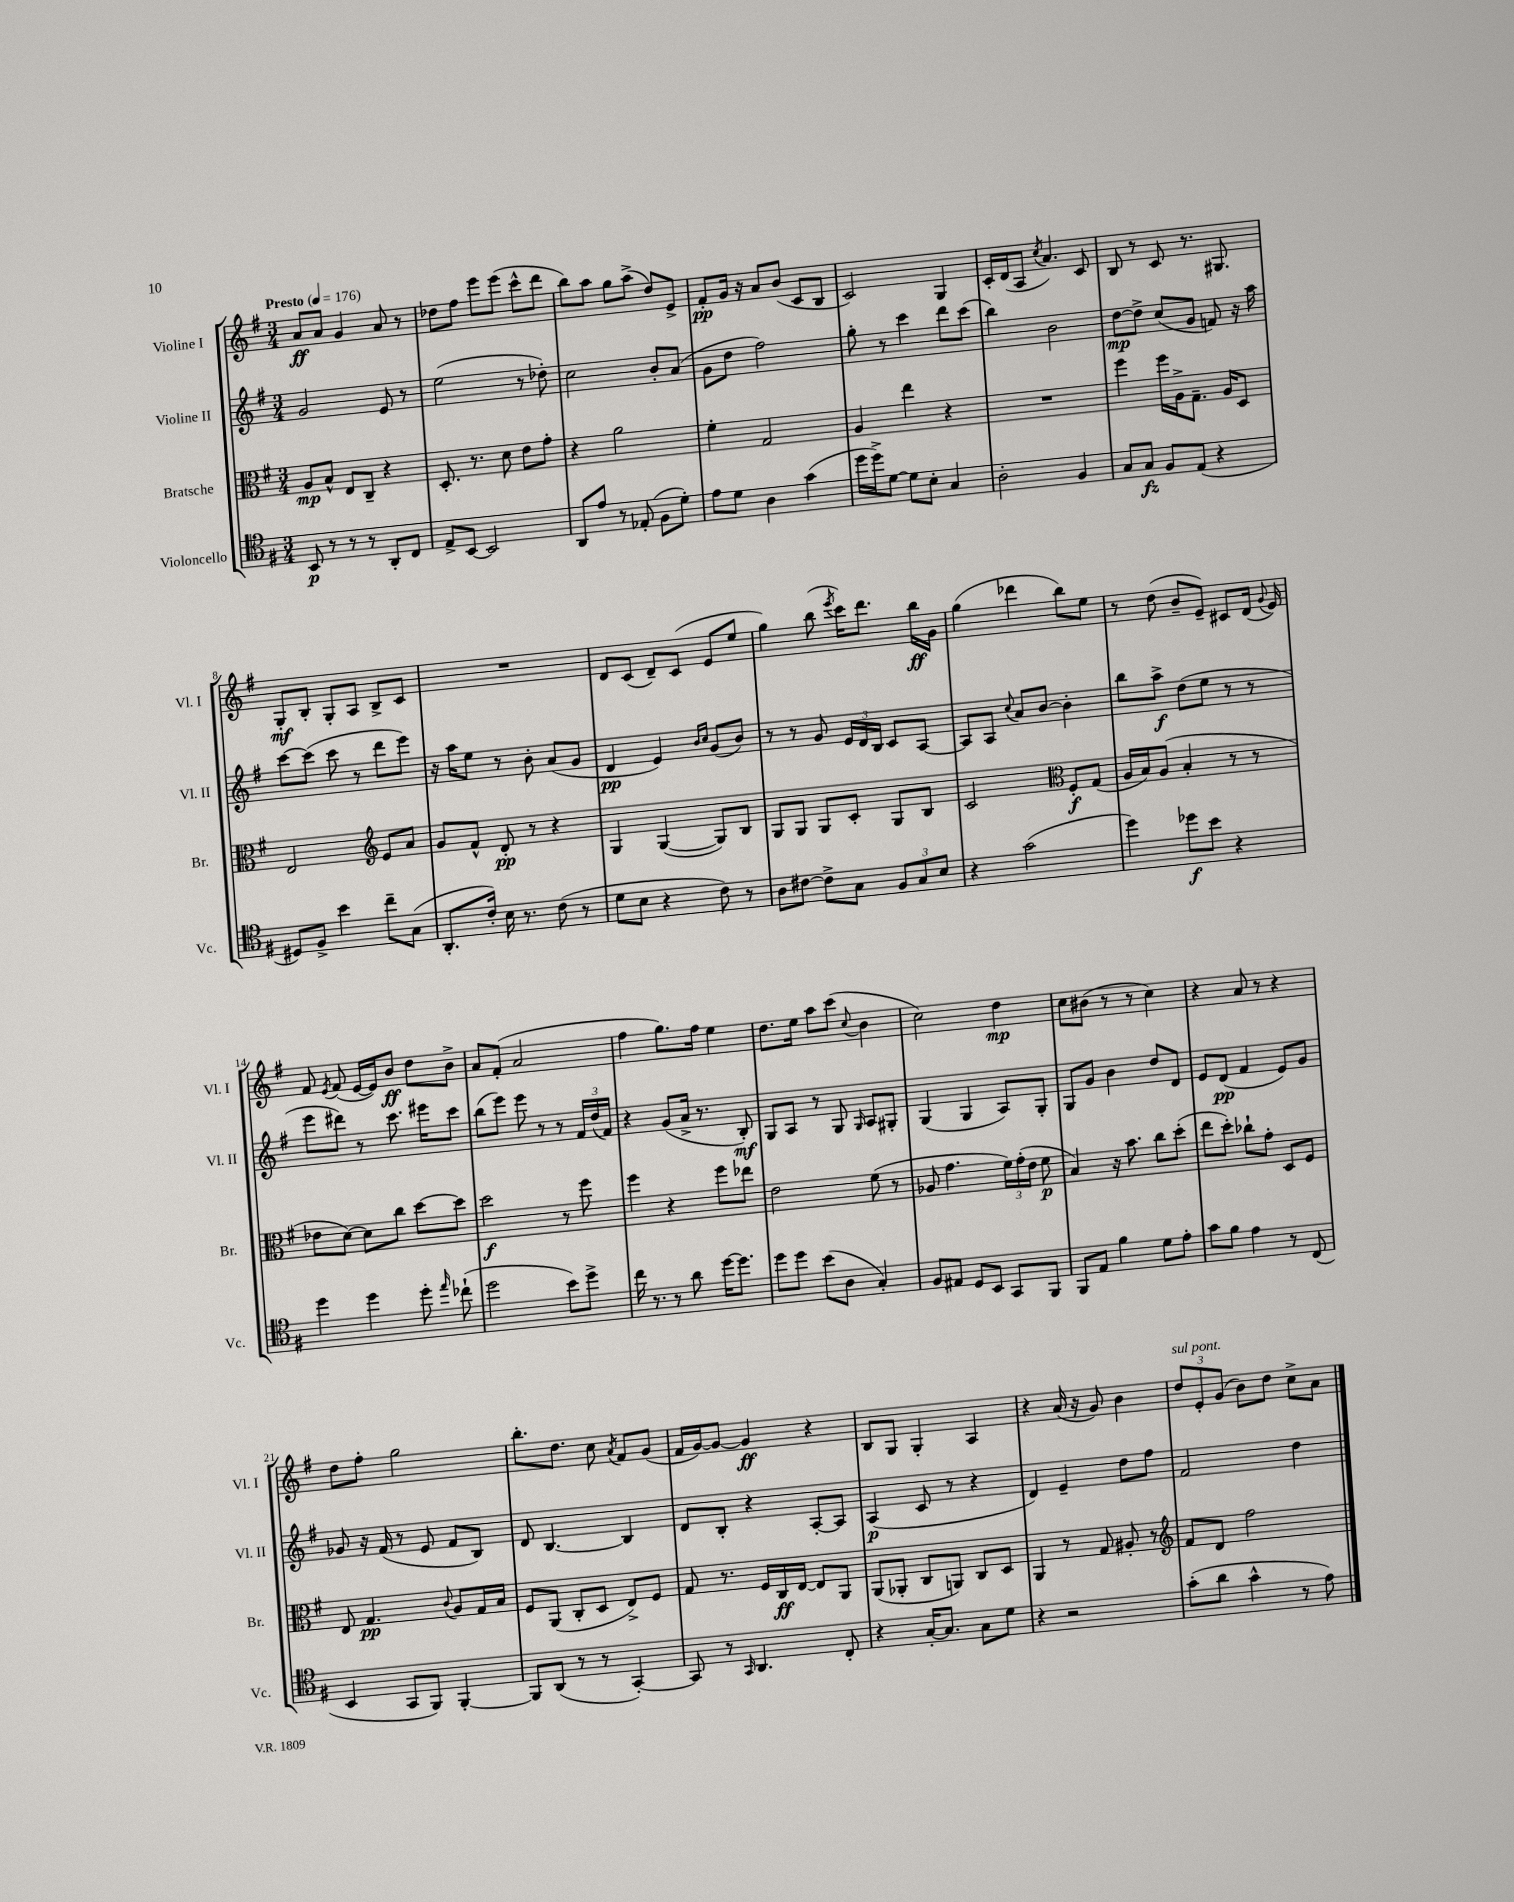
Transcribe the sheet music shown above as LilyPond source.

<<
\new StaffGroup <<
\new Staff = "s0" \with { instrumentName = "Violine I" shortInstrumentName = "Vl. I" } {
    \clef treble \key g \major \numericTimeSignature \time 3/4 \tempo "Presto" 4 = 176
    \autoBeamOff a'8[\ff a'8] g'4 a'8 r8 |
    des''8[ fis''8] e'''8[ e'''8]( c'''8[-^ d'''8] |
    b''8[) a''8] g''8[ a''8]->( d''8[) e'8]-> |
    fis'8[-.\pp g'16] r16 a'8[ b'8]( c'8[ b8] |
    c'2) g4 |
    c'16[-. d'16( a8] \acciaccatura { c''8 } a'4.) c'8 |
    b8 r8 c'8 r8. gis8. |
    g8[-.\mf b8]-. g8[-. a8] b8[-> c'8] |
    R2. |
    d'8[ c'8]( d'8[--) c'8]( e'8[ e''8] |
    g''4) b''8( \acciaccatura { e'''8 } c'''16[) d'''8.] b''16[\ff g'16] |
    g''4( des'''4 b''8[) e''8] |
    r8 d''8( b'8[-- e'8]--) cis'8[ d'16]( \appoggiatura { g'8 } e'16) |
    fis'8 \acciaccatura { e'8 } fis'8( e'16[~ e'16) b'8]\ff d''8[ b'8]-> |
    a'8[ fis'8]-.( a'2 |
    fis''4 g''8.[) fis''16] e''4 |
    d''8.[ e''16] a''8[ c'''8]( \appoggiatura { c''8 } b'4 |
    c''2) d''4\mp |
    c''8[ bis'8]( r8 r8 c''4) |
    r4 a'8 r8 r4 |
    d''8[ fis''8]-. g''2 |
    b''8.[-. d''8.] c''8 \acciaccatura { a'8 } fis'8[ g'8]( |
    fis'16[ g'16~) g'8]~ g'4\ff r4 |
    b8[ g8] g4-. a4 |
    r4 a'16( r16 g'8) b'4 |
    \tuplet 3/2 { d''8[^\markup { \italic "sul pont." } e'8-. g'8]( } b'8[) d''8] c''8[-> a'8] \bar "|." |
}
\new Staff = "s1" \with { instrumentName = "Violine II" shortInstrumentName = "Vl. II" } {
    \clef treble \key g \major \numericTimeSignature \time 3/4
    \autoBeamOff g'2 e'8 r8 |
    e''2( r8 des''8-.) |
    c''2 b'8[-. a'8]( |
    g'8[ d''8] fis''2) |
    g''8-. r8 c'''4 d'''8[ c'''8]( |
    b''4) b'2 |
    d''8[~\mp d''8]-> c''8[( g'8] f'8) r16 a''16 |
    c'''8[~ c'''8]( c'''8 r8 d'''8[ e'''8]) |
    r16 a''16[ e''8] r8 b'8-. a'8[( g'8] |
    d'4\pp e'4) \grace { b'16[ c''16] } g'8[( b'8]) |
    r8 r8 g'8 \tuplet 3/2 { e'16[ d'16 b16] } c'8[ a8]~ |
    a8[ a8] \appoggiatura { c''8 } a'8[ b'8]~ b'4-. |
    b''8[ a''8]->\f d''8[( e''8] r8 r8 |
    e'''8[ dis'''8]) r8 c'''8. eis'''16[ c'''8] |
    b''8[( e'''8]) e'''8 r8 r8 \tuplet 3/2 { fis'16[ d''16( fis'16]) } |
    r4 g'8[( a'16]-> r8. b8-.\mf) |
    g8[ a8] r8 g8 \grace { g16 } a8[ gis8]-. |
    g4( g4 a8[) g8]-. |
    g8[ g'8] b'4 d''8[ d'8] |
    e'8[ d'8]\pp( fis'4 e'8[) g'8] |
    ges'8 r16 fis'16( r8 e'8 fis'8[ b8]) |
    d'8 b4.~ b4 |
    d'8[ b8]-. r4 a8[~-. a8] |
    a4\p( c'8 r8 r4 |
    d'4) e'4-- d''8[ fis''8] |
    fis'2 d''4 \bar "|." |
}
\new Staff = "s2" \with { instrumentName = "Bratsche" shortInstrumentName = "Br." } {
    \clef alto \key g \major \numericTimeSignature \time 3/4
    \autoBeamOff a8[\mp b8]-^ e8[ c8]-- r4 |
    d8.-. r8. d'8 e'8[ g'8]-. |
    r4 a'2 |
    fis'4-. g2 |
    a4 e''4 r4 |
    R2. |
    fis''4 fis''16[ a16-> g8.]-- a16[ d8] |
    e2 \clef treble e'8[ a'8] |
    g'8[ fis'8]-^ d'8-.\pp r8 r4 |
    g4 g4~( g8[) b8] |
    g8[ g8] g8[ c'8]-. g8[ b8] |
    c'2 \clef alto fis8[-.\f g8]( |
    a16[ b16) a8]( b4-. r8 r8 |
    ees'8[ d'8]~) d'8[ c''8] d''8[~ d''8] |
    d''2\f r8 fis''8 |
    fis''4 r4 fis''8[ ees''8] |
    e'2 fis'8( r8 |
    aes8 g'4. \tuplet 3/2 { fis'16[) g'16-.( e'16] } fis'8\p |
    b4) r16 b'8. c''8[ d''8]-.( |
    e''8[ d''8]-.) ces''8[-! g'8]-. d8[ fis8] |
    e8 g4.\pp \appoggiatura { c'8 } a8[ g16 b16] |
    fis8[ a,8]( c8[-. d8] e8[->) fis8] |
    g8 r8. fis16[ c16\ff e16]~ e8[ a,8] |
    a,8[( aes,8]-. c8[ a,8]) c8[ d8] |
    a,4 r8 g8 ais8-. r8 |
    \clef treble fis'8[ d'8] fis''2 \bar "|." |
}
\new Staff = "s3" \with { instrumentName = "Violoncello" shortInstrumentName = "Vc." } {
    \clef tenor \key g \major \numericTimeSignature \time 3/4
    \autoBeamOff b,8\p r8 r8 r8 a,8[-. c8] |
    e8[-> b,8]~ b,2 |
    a,8[ e'8] r8 ees8-.( fis8[ d'8]-.) |
    e'8[ d'8] a4 g'4( |
    d''16[ d''16->) d'8]~ d'8[ b8]-. g4 |
    a2-. fis4 |
    g8[ g8]\fz fis8[ e8]( r4 |
    dis8[) fis8]-> b'4 c''8[-- g8]( |
    a,8.[-. c'16]-.) b16 r8. c'8( r8 |
    d'8[ b8] r4 c'8) r8 |
    a8[ cis'8]~ cis'8[-> g8] \tuplet 3/2 { fis8[ g8 b8] } |
    r4 g'2( |
    d''4) des''8[\f b'8] r4 |
    d''4 d''4 d''8-. \grace { e''16 } ces''8-!( |
    d''2 b'8[) d''8]-> |
    c''16 r8. r8 a'8 d''16[~ d''8.] |
    d''8[ d''8] b'8[( a8] g4-.) |
    fis8[ eis8] d8[ b,8] g,8[ fis,8] |
    fis,8[ e8] fis'4 d'8[ e'8]-. |
    g'8[ fis'8] e'4 r8 c8( |
    b,4 g,8[ fis,8]) fis,4~-. |
    fis,8[ a,8]( r8 r8 g,4~-.) |
    g,8 r8 \grace { g,16 } a,4. c8-. |
    r4 g16[~-. g8.] g8[ d'8] |
    r4 r2 |
    g'8[-.( a'8] g'4-^ r8 e'8) \bar "|." |
}
>>
>>
